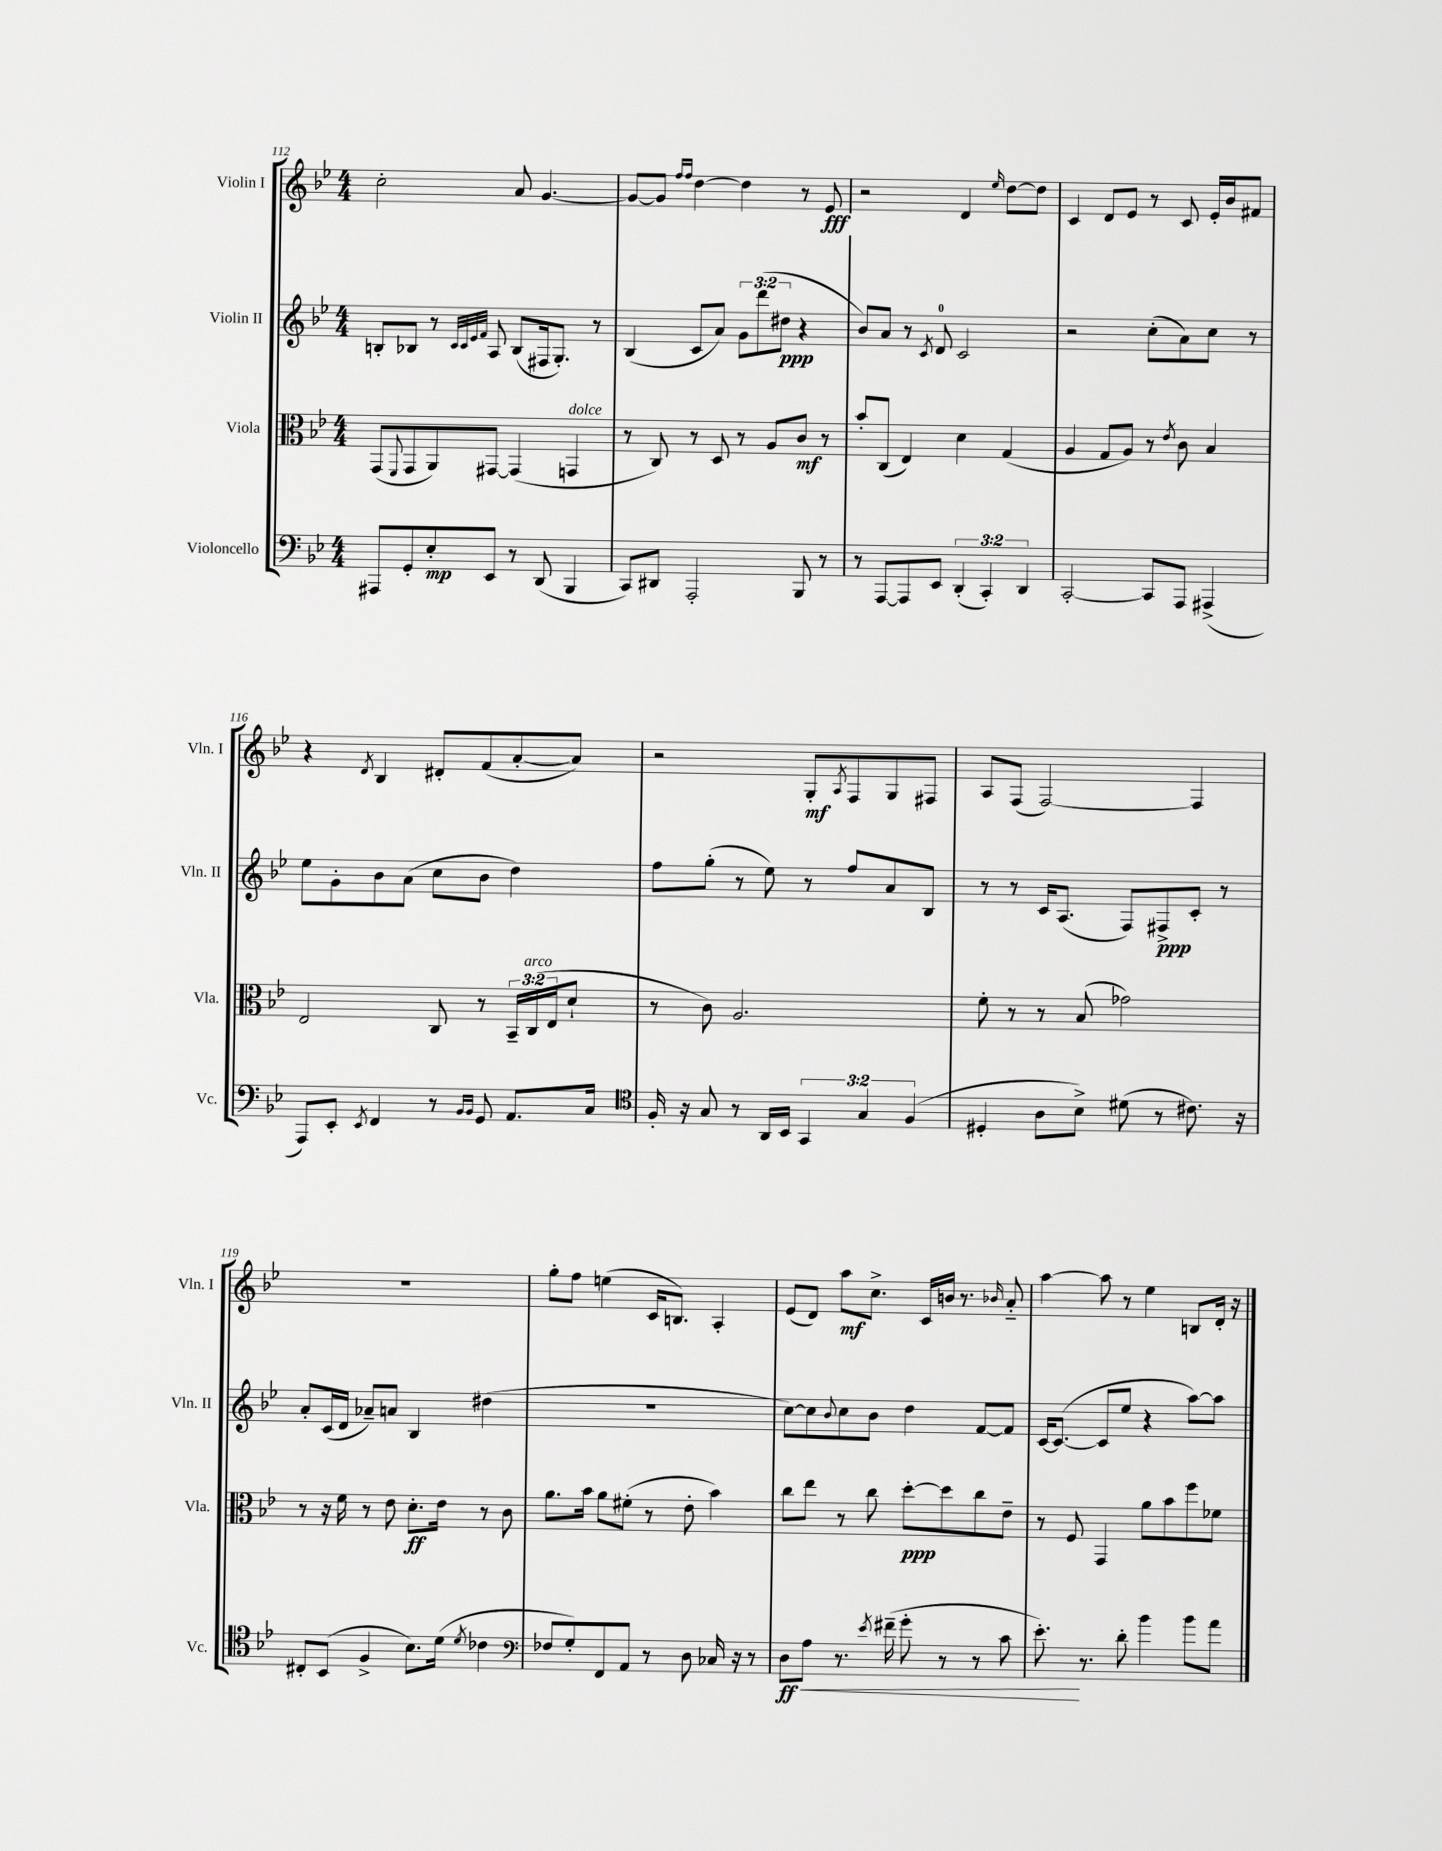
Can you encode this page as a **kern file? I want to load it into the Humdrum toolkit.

**kern	**dynam	**kern	**dynam	**kern	**dynam	**kern	**dynam
*part4	*part4	*part3	*part3	*part2	*part2	*part1	*part1
*staff4	*staff4	*staff3	*staff3	*staff2	*staff2	*staff1	*staff1
*I"Violoncello	*	*I"Viola	*	*I"Violin II	*	*I"Violin I	*
*I'Vc.	*	*I'Vla.	*	*I'Vln. II	*	*I'Vln. I	*
*clefF4	*	*clefC3	*	*clefG2	*	*clefG2	*
*k[b-e-]	*	*k[b-e-]	*	*k[b-e-]	*	*k[b-e-]	*
*M4/4	*	*M4/4	*	*M4/4	*	*M4/4	*
=112	=112	=112	=112	=112	=112	=112	=112
8AAA#X/L	.	(8GG/L	.	8Bn'/L	.	2cc'\	.
.	.	8qqFF/	.	.	.	.	.
8GG'/	.	8GG/	.	8B-X/J	.	.	.
8E-'/	mp	8AA/)	.	8r	.	.	.
.	.	.	.	32qqc/LLL	.	.	.
.	.	.	.	32qqc/	.	.	.
.	.	.	.	32qqe-/	.	.	.
.	.	.	.	32qqf/JJJ	.	.	.
8EE-/J	.	[8GG#X/J	.	8A/	.	.	.
8r	.	(4GG#/]	.	(8B-/L	.	8a/	.
(8DD/	.	.	.	16F#X/k	.	[4.g/	.
.	.	.	.	8.G'/J)	.	.	.
!	!	!LO:TX:a:i:t=dolce	!	!	!	!	!
4BBB-/	.	4GGn/	.	.	.	.	.
.	.	.	.	8r	.	.	.
=113	=113	=113	=113	=113	=113	=113	=113
8CC/L)	.	8r	.	(4B-/	.	8g/L_	.
8DD#X/J	.	8C/)	.	.	.	8g/J]	.
.	.	.	.	.	.	16qqff/LL	.
.	.	.	.	.	.	16qqff/JJ	.
2AAA'/	.	8r	.	8c/L	.	[4dd\	.
.	.	8D/	.	8a/J)	.	.	.
.	.	8r	.	12g\L	.	4dd\]	.
.	.	.	.	(12ddd\	.	.	.
.	.	8A/L	.	.	.	.	.
.	.	.	.	12dd#X\J	ppp	.	.
8BBB-/	.	8c/J	mf	4r	.	8r	.
8r	.	8r	.	.	.	8e-/	fff
=114	=114	=114	=114	=114	=114	=114	=114
8r	.	8b-'/L	.	8b-/L)	.	2r	.
[8AAA/L	.	(8C/J	.	8a/J	.	.	.
8AAA/]	.	4E-/)	.	8r	.	.	.
.	.	.	.	8qc/	.	.	.
8EE-/J	.	.	.	8d/	.	.	.
(6DD'/	.	4d\	.	2c/	.	4d/	.
6CC'/)	.	.	.	.	.	.	.
.	.	.	.	.	.	16qqee-/	.
.	.	(4G/	.	.	.	[8dd\L	.
6DD/	.	.	.	.	.	.	.
.	.	.	.	.	.	8dd\J]	.
=115	=115	=115	=115	=115	=115	=115	=115
[2CC'/	.	4A/	.	2r	.	4c/	.
.	.	8G/L	.	.	.	8d/L	.
.	.	8A/J)	.	.	.	8e-/J	.
8CC/L]	.	8r	.	(8cc'\L	.	8r	.
.	.	8qe-/	.	.	.	.	.
8AAA/J	.	8c\	.	8a\)	.	8c/	.
(4AAA#X^/	.	4B-/	.	8cc\J	.	16e-'/LL	.
.	.	.	.	.	.	16b-/J	.
.	.	.	.	8r	.	8f#X/J	.
!!LO:LB:g=z
=116	=116	=116	=116	=116	=116	=116	=116
8AAA/L)	.	2E-/	.	8ee-\L	.	4r	.
8EE-'/J	.	.	.	8g'\	.	.	.
8qEE-/	.	.	.	.	.	8qd/	.
4FF/	.	.	.	8b-\	.	4B-/	.
.	.	.	.	(8a\J	.	.	.
8r	.	8C/	.	8cc\L	.	8d#X'/L	.
16qqBB-/LL	.	.	.	.	.	.	.
16qqBB-/JJ	.	.	.	.	.	.	.
8GG/	.	8r	.	8b-\J	.	(8f/	.
8.AA/L	.	24BB-~/LL	.	4dd\)	.	[8a'/	.
!	!	!LO:TX:a:i:t=arco	!	!	!	!	!
.	.	(24C/	.	.	.	.	.
.	.	24E-/J	.	.	.	.	.
.	.	8d`/J	.	.	.	8a/J])	.
16C/Jk	.	.	.	.	.	.	.
=117	=117	=117	=117	=117	=117	=117	=117
*clefC4	*	*	*	*	*	*	*
16F'/	.	8r	.	8ff\L	.	2r	.
16r	.	.	.	.	.	.	.
8G/	.	8c\)	.	(8gg'\J	.	.	.
8r	.	2.A/	.	8r	.	.	.
16AA/LL	.	.	.	8ee-\)	.	.	.
16BB-/JJ	.	.	.	.	.	.	.
6GG/	.	.	.	8r	.	8G'/L	mf
.	.	.	.	.	.	8qA/	.
.	.	.	.	8ff/L	.	8F/	.
6G/	.	.	.	.	.	.	.
.	.	.	.	8a/	.	8G/	.
(6F/	.	.	.	.	.	.	.
.	.	.	.	8B-/J	.	8F#X/J	.
=118	=118	=118	=118	=118	=118	=118	=118
4D#X'/	.	8f'\	.	8r	.	8A/L	.
.	.	8r	.	8r	.	(8F/J	.
8A\L	.	8r	.	16c/KL	.	[2F/)	.
.	.	.	.	(8.A/J	.	.	.
8B-^\J)	.	(8B-/	.	.	.	.	.
(8d#X\	.	2g-X\)	.	8F/L)	.	.	.
8r	.	.	.	8F#X^/	ppp	.	.
8.c#X\)	.	.	.	8c'/J	.	4F/]	.
.	.	.	.	8r	.	.	.
16r	.	.	.	.	.	.	.
!!LO:LB:g=z
=119	=119	=119	=119	=119	=119	=119	=119
8C#X'/L	.	8r	.	8a'/L	.	1r	.
(8BB-/J	.	16r	.	(16c/L	.	.	.
.	.	16f\	.	16d/JJ	.	.	.
4F^/	.	8r	.	8a-X~/L)	.	.	.
.	.	8e-\	.	8an/J	.	.	.
8.B-\L)	.	8.d'\L	ff	4B-/	.	.	.
(16d\Jk	.	16e-\Jk	.	.	.	.	.
8qd/	.	.	.	.	.	.	.
4c-X\	.	8r	.	(4dd#X\	.	.	.
.	.	8c\	.	.	.	.	.
=120	=120	=120	=120	=120	=120	=120	=120
*clefF4	*	*	*	*	*	*	*
8F-X/L	.	8.a\L	.	1r	.	8gg'\L	.
8G'/)	.	.	.	.	.	8ff\J	.
.	.	16b-\Jk	.	.	.	.	.
8FF/	.	8a\L	.	.	.	(4een\	.
8AA/J	.	(8f#X'\J	.	.	.	.	.
8r	.	8r	.	.	.	16c/KL	.
.	.	.	.	.	.	8.Bn/J)	.
8D\	.	8e-'\	.	.	.	.	.
16C-X/	.	4b-\)	.	.	.	4A'/	.
16r	.	.	.	.	.	.	.
8r	.	.	.	.	.	.	.
=121	=121	=121	=121	=121	=121	=121	=121
!	!LO:HP:b	!	!	!	!	!	!
8D\L	< ff	8cc\L	.	[8cc\L)	.	(8e-/L	.
8A\J	.	8ee-\J	.	8cc\]	.	8d/J)	.
.	.	.	.	8qqb-/	.	.	.
8.r	.	8r	.	8cc\	.	8aa\L	mf
.	.	8cc\	.	8b-\J	.	8.cc^\J	.
8qe-/	.	.	.	.	.	.	.
(16f#X~\	.	.	.	.	.	.	.
8g'\	.	[8dd'\L	ppp	4dd\	.	.	.
.	.	.	.	.	.	16c/LL	.
8r	.	8dd\]	.	.	.	16bn/JJ	.
.	.	.	.	.	.	8.r	.
8r	.	8cc\	.	[8f/L	.	.	.
.	.	.	.	.	.	16qqb-X/	.
8c\	.	8e-~\J	.	8f/J]	.	8a/	.
=122	=122	=122	=122	=122	=122	=122	=122
8.e-'\)	.	8r	.	[16c/KL	.	[4aa\	.
.	.	.	.	(8.c/J_	.	.	.
.	.	8F/	.	.	.	.	.
8.r	[	.	.	.	.	.	.
.	.	4GG/	.	8c/L]	.	8aa\]	.
8d'\	.	.	.	8ee-/J	.	8r	.
4b-\	.	8a\L	.	4r	.	4ee-\	.
.	.	8b-\	.	.	.	.	.
8b-\L	.	8ff\	.	[8aa\L)	.	8Bn/L	.
8a\J	.	8f-X\J	.	8aa\J]	.	16d'/Jk	.
.	.	.	.	.	.	16r	.
==	==	==	==	==	==	==	==
*-	*-	*-	*-	*-	*-	*-	*-
